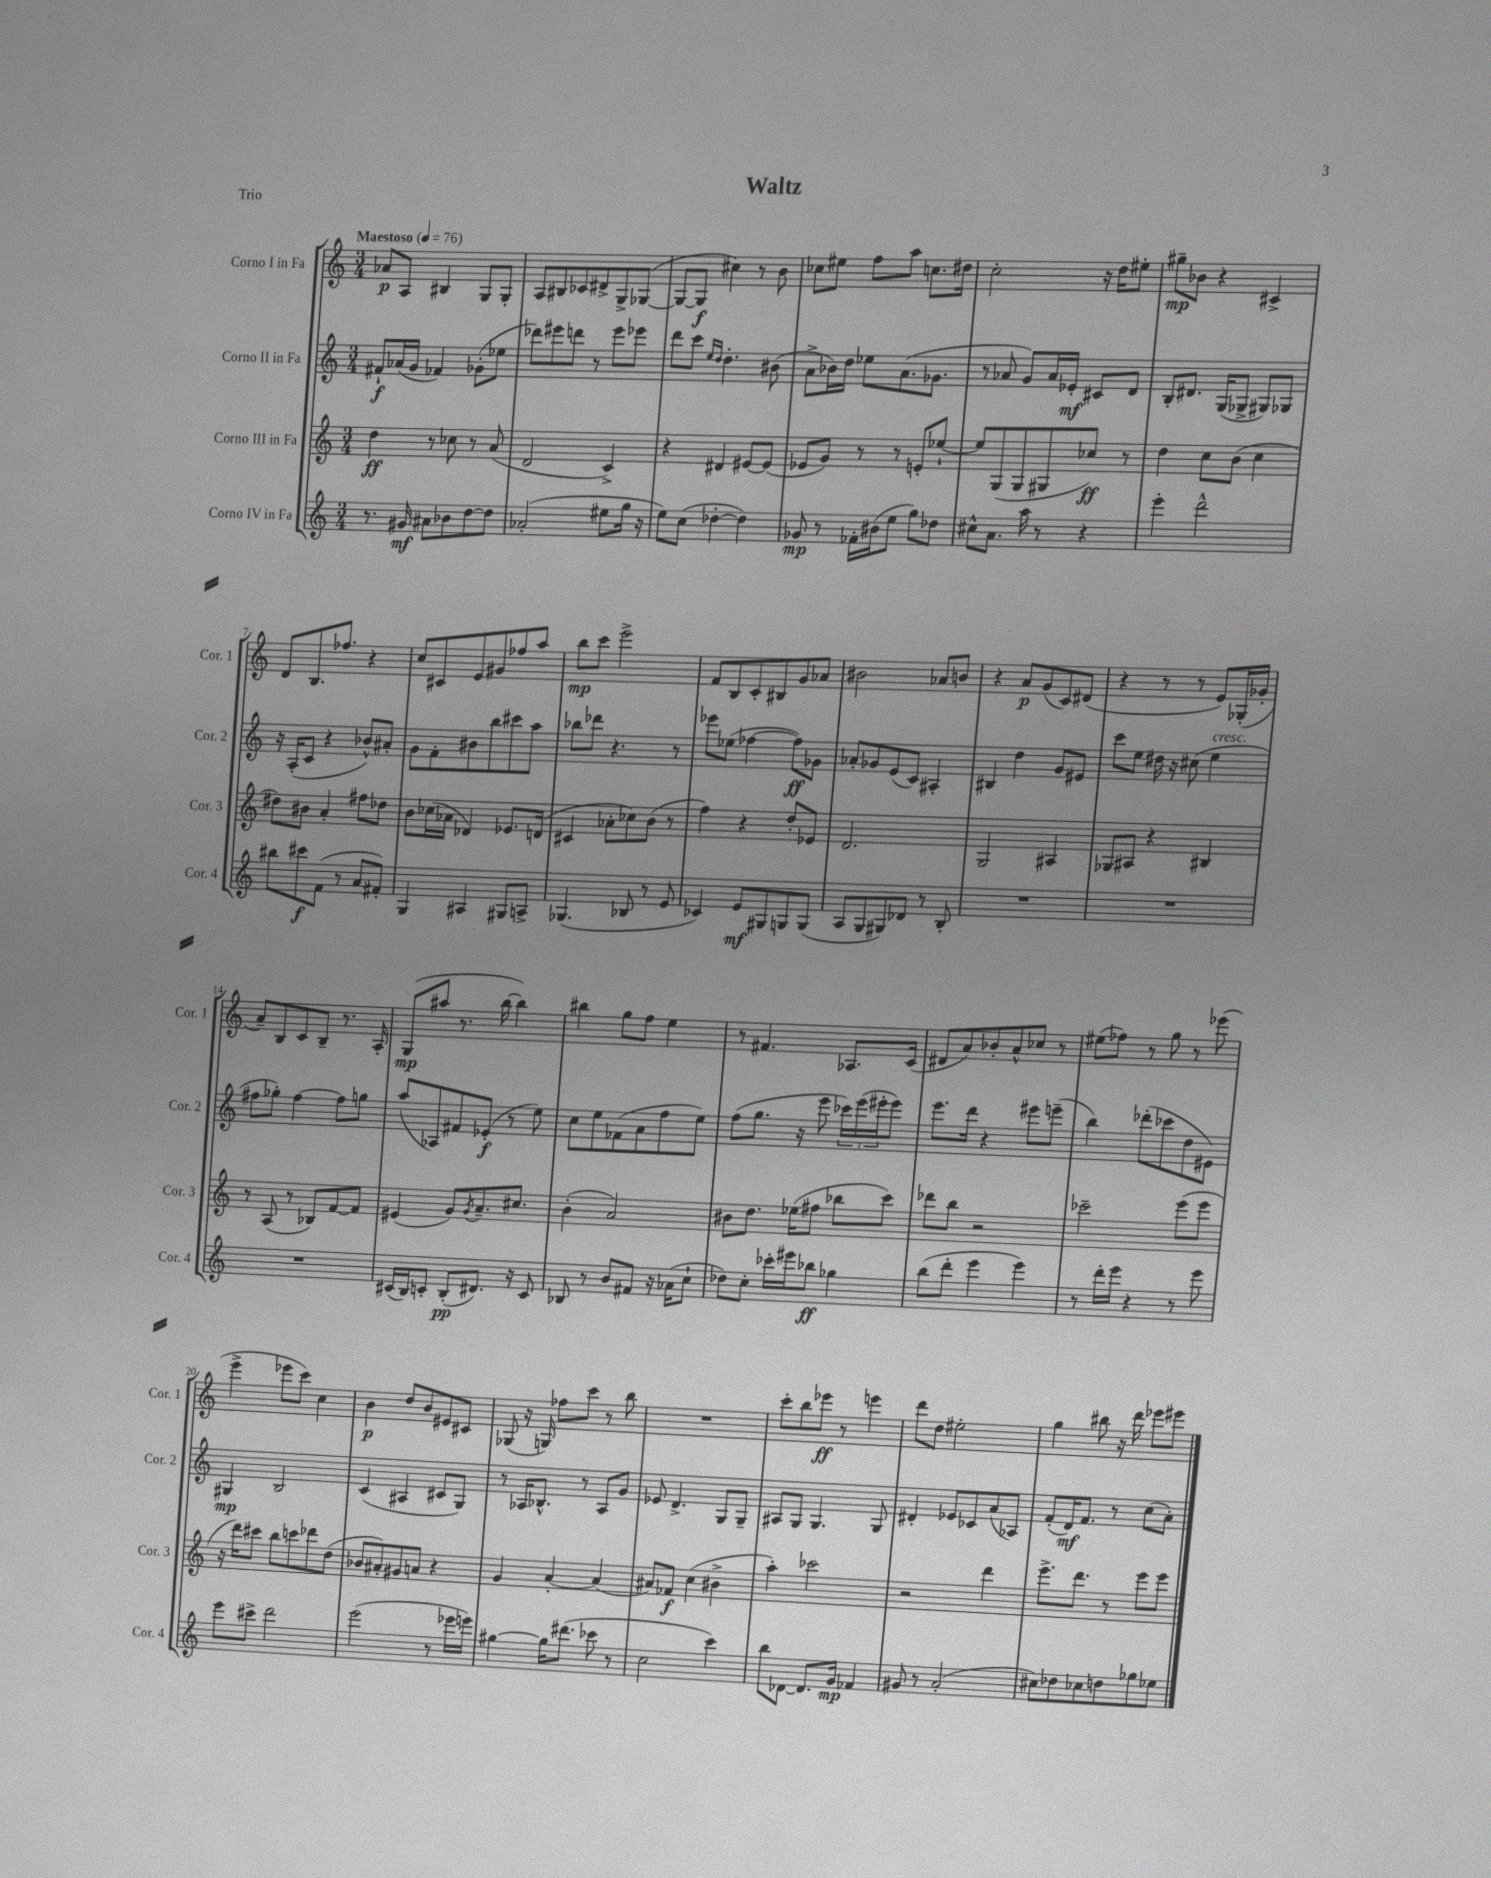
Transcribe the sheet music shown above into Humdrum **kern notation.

**kern	**dynam	**kern	**dynam	**kern	**dynam	**kern	**dynam
*part4	*part4	*part3	*part3	*part2	*part2	*part1	*part1
*staff4	*staff4	*staff3	*staff3	*staff2	*staff2	*staff1	*staff1
*I"Corno IV in Fa	*	*I"Corno III in Fa	*	*I"Corno II in Fa	*	*I"Corno I in Fa	*
*I'Cor. 4	*	*I'Cor. 3	*	*I'Cor. 2	*	*I'Cor. 1	*
*clefG2	*	*clefG2	*	*clefG2	*	*clefG2	*
*k[]	*	*k[]	*	*k[]	*	*k[]	*
*M3/4	*	*M3/4	*	*M3/4	*	*M3/4	*
*MM76	*	*MM76	*	*MM76	*	*MM76	*
=1	=1	=1	=1	=1	=1	=1	=1
!	!	!	!	!	!	!LO:TX:a:B:t=Maestoso	!
8.r	.	4dd\	ff	8f#X`/L	f	8a-X/L	p
.	.	.	.	(16a-X/L	.	8A/J	.
16g#X/	mf	.	.	16g/JJ	.	.	.
8a#X\L	.	8r	.	4f-X/)	.	4B#X/	.
8b-X\	.	8cc-X\	.	.	.	.	.
[8dd\	.	8r	.	(8g-X'\L	.	8G/L	.
8dd\J]	.	(8a/	.	8ee-X\J	.	8G'/J	.
=2	=2	=2	=2	=2	=2	=2	=2
(2a-X'/	.	2d/	.	8ddd-X\L)	.	8A/L	.
.	.	.	.	8eee#X\	.	8B#X/	.
.	.	.	.	8dddn\J	.	8c-X/	.
.	.	.	.	8r	.	8d#X^/	.
8ee#X\L	.	4c^/)	.	8eee#\L	.	8G^/	.
16gg\Jk	.	.	.	8eee-X\J	.	([8G-X/J	.
16r	.	.	.	.	.	.	.
=3	=3	=3	=3	=3	=3	=3	=3
8ee\L)	.	4r	.	8ddd\L	.	8G-/L_	.
(8cc\J	.	.	.	8ccc\J	.	8G-/J]	f
.	.	.	.	16qqee/LL	.	.	.
.	.	.	.	16qqdd/JJ	.	.	.
[4dd-X'\	.	4d#X/	.	4.dd'\	.	4cc#X\)	.
4dd-\])	.	[8e#X/L	.	.	.	8r	.
.	.	(8e#/J]	.	(8b#X\	.	8b\	.
=4	=4	=4	=4	=4	=4	=4	=4
8g-X/	mp	8e-X/L	.	8a^\L	.	8cc-X\L	.
8r	.	8g/J)	.	16b-X\L)	.	8ee#X\J	.
.	.	.	.	16dd\JJ	.	.	.
16f-X'\LL	.	8r	.	8ee-X\L	.	8ff\L	.
(16b#X\J	.	.	.	.	.	.	.
8ee\J	.	8r	.	(8.a\	.	8aa\J	.
8gg\L)	.	8en'/L	.	.	.	8.ccn\L	.
.	.	.	.	8.g-X\J	.	.	.
8dd-X\J	.	[8ee-X`/J	.	.	.	.	.
.	.	.	.	.	.	16dd#X\Jk	.
=5	=5	=5	=5	=5	=5	=5	=5
8cc#X^^\L	.	8ee-/L]	.	8r	.	2cc'\	.
8.a\J	.	(8G/	.	8a-X/	.	.	.
.	.	8G/	.	8g/L)	.	.	.
16aa\	.	.	.	.	.	.	.
8r	.	8G#X/	.	16a-/L	.	.	.
.	.	.	.	16e-X'/JJ	mf	.	.
4r	.	8cc-X/J)	ff	8c#X/L	.	16r	.
.	.	.	.	.	.	16dd\KL	.
.	.	8r	.	8d/J	.	8ee#X'\J	.
=6	=6	=6	=6	=6	=6	=6	=6
4eee'\	.	4dd\	.	8B'/L	.	8gg#X~\L	mp
.	.	.	.	8.d#X/J	.	8b-X\J	.
2ddd^^\	.	8cc\L	.	.	.	4r	.
.	.	.	.	(16G/KL	.	.	.
.	.	(8b\J	.	8G-X^/J	.	.	.
.	.	4cc\	.	8G#X/L)	.	4c#X^/	.
.	.	.	.	8G-X/J	.	.	.
!!LO:LB:g=z
=7	=7	=7	=7	=7	=7	=7	=7
8bb#X\L	.	8dd#X\L)	.	16r	.	8d/L	.
.	.	.	.	(16A'/KL	.	.	.
8ccc#X\	f	8b#X\J	.	8c/J	.	8.B/	.
(8f\J	.	4a'/	.	4r	.	.	.
.	.	.	.	.	.	8.ff-X/J	.
8r	.	.	.	.	.	.	.
8a/L	.	8ff#X\L	.	8b-X^^/L)	.	4r	.
8f#X'/J)	.	8dd-X\J	.	8a#X'/J	.	.	.
=8	=8	=8	=8	=8	=8	=8	=8
4G/	.	8b\L	.	8g\L	.	8cc/L	.
.	.	(16cc-X\L	.	8f'\	.	8c#X/	.
.	.	16a-X\JJ	.	.	.	.	.
4A#X/	.	4d-X/)	.	8b#X\	.	8e/	.
.	.	.	.	8bb\	.	8g#X/	.
8G#X/L	.	8.e-X/L	.	8ccc#X\	.	8ff-X/	.
8An^/J	.	.	.	8aa\J	.	8aa/J	.
.	.	(16dn/Jk	.	.	.	.	.
=9	=9	=9	=9	=9	=9	=9	=9
(4.G-X/	.	4c#X/	.	8bb-X\L	.	8bb\L	mp
.	.	.	.	8ddd-X\J	.	8ccc\J	.
.	.	8a-X'\L	.	4.r	.	2eee^\	.
8B-X/	.	8cc-X\)	.	.	.	.	.
8r	.	(8b\J	.	.	.	.	.
8e/	.	8r	.	8r	.	.	.
=10	=10	=10	=10	=10	=10	=10	=10
4c-X/)	.	4ff\)	.	8eee-X\L	.	8f/L	.
.	.	.	.	(8ee-X\J	.	8B/	.
8e/L	mf	4r	.	[4ff-X\	.	8c'/	.
8G#X/	.	.	.	.	.	8B#X/	.
8Gn/	.	8dd'/L	.	8ff-\L])	ff	8g/	.
(8G/J	.	8e-X/J	.	8g-X\J	.	8a-X/J	.
=11	=11	=11	=11	=11	=11	=11	=11
8A/L	.	2.d/	.	8a-X'/L	.	2b#X\	.
8G/	.	.	.	8g-X/	.	.	.
8G#X/)	.	.	.	(8e/	.	.	.
8d-X/J	.	.	.	8c/J)	.	.	.
8r	.	.	.	4A#X'/	.	8a-X/L	.
8B'/	.	.	.	.	.	8bn/J	.
=12	=12	=12	=12	=12	=12	=12	=12
2.r	.	2G/	.	4B#X/	.	4r	.
.	.	.	.	4dd\	.	8a/L	p
.	.	.	.	.	.	(8g/	.
.	.	4A#X/	.	8g/L	.	8c/)	.
.	.	.	.	8e#X/J	.	(8d#X/J	.
=13	=13	=13	=13	=13	=13	=13	=13
2.r	.	8G-X/L	.	8ccc\L	.	4r	.
.	.	8A#X/J	.	8ee\J	.	.	.
.	.	4r	.	16dd#X\	.	8r	.
.	.	.	.	16r	.	.	.
.	.	.	.	(8cc#X\	.	8r	.
!	!	!	!	!LO:TX:a:i:t=cresc.	!	!	!
.	.	4B#X/	.	4ee\	.	8e/L)	.
.	.	.	.	.	.	(16G-X'/L	.
.	.	.	.	.	.	16g-X'/JJ	.
!!LO:LB:g=z
=14	=14	=14	=14	=14	=14	=14	=14
2.r	.	8r	.	8ff#X\L	.	8a~/L)	.
.	.	(8A/	.	8gg-X'\J)	.	8B/	.
.	.	8r	.	[4ff#\	.	8c/	.
.	.	8B-X/L)	.	.	.	8B~/J	.
.	.	[8f/	.	8ff#\L]	.	8.r	.
.	.	8f/J]	.	8ggn\J	.	.	.
.	.	.	.	.	.	16A'/	.
=15	=15	=15	=15	=15	=15	=15	=15
(16c#X/LL	.	(4e#X/	.	(8aa/L	.	(8G/L	mp
16B/J)	.	.	.	.	.	.	.
8cn'/J	.	.	.	8A-X/)	.	8aa#X/J	.
(8B'/L	pp	8g/L)	.	8f#X/	.	8.r	.
.	.	8qg/	.	.	.	.	.
8.d#X/J)	.	8.a~/	.	(8e-X'/J	f	.	.
.	.	.	.	.	.	[16bb\	.
.	.	.	.	8r	.	4bb\])	.
16r	.	8.cc#X/J	.	.	.	.	.
8c/	.	.	.	8ee\)	.	.	.
=16	=16	=16	=16	=16	=16	=16	=16
8B-X/	.	(4b'\	.	8cc\L	.	4bb#X\	.
8r	.	.	.	8ee\	.	.	.
8b/L	.	2a/)	.	(8f-X\	.	8gg\L	.
8f#X/J	.	.	.	8a\	.	8ff\J	.
16r	.	.	.	8ff\	.	4ee\	.
(16a-X\KL	.	.	.	.	.	.	.
8cc`\J	.	.	.	8ee\J)	.	.	.
=17	=17	=17	=17	=17	=17	=17	=17
8dd-X\L)	.	8b#X\L	.	(8ff\L	.	8r	.
8cc'\J	.	8.dd\J	.	8.gg\J	.	4.f#X/	.
16ccc-X'\LL	.	.	.	.	.	.	.
16eee#X\J	.	(16ee-X\KL	.	16r	.	.	.
8bb-X\J	ff	8ff#X\J	.	8eee\	.	.	.
4gg-X\	.	8bb-X\L	.	24ccc-X\LL)	.	8.A-X/L	.
.	.	.	.	(24eee\	.	.	.
.	.	.	.	24eee#X'\J	.	.	.
.	.	8ccc\J)	.	8eee#\J)	.	.	.
.	.	.	.	.	.	(16c/Jk	.
=18	=18	=18	=18	=18	=18	=18	=18
(8bb\L	.	8ddd-X\L	.	8.eee\L	.	8d#X/L	.
8ddd'\J	.	8bb\J	.	.	.	8a/)	.
.	.	.	.	16ddd\Jk	.	.	.
4eee\	.	2r	.	4r	.	8b-X'/	.
.	.	.	.	.	.	8a^^/	.
4eee\)	.	.	.	8eee#X\L	.	8cc-X/J	.
.	.	.	.	(8eeen~\J	.	8r	.
=19	=19	=19	=19	=19	=19	=19	=19
8r	.	2ccc-X~\	.	4bb\)	.	(8ee#X\L	.
16ddd'\LL	.	.	.	.	.	8ff-X\J)	.
16eee\JJ	.	.	.	.	.	.	.
4r	.	.	.	(8ddd-X'\L	.	8r	.
.	.	.	.	8ccc-X\	.	8gg\	.
8r	.	(8eee\L	.	8dd\	.	8r	.
8eee\	.	8eee\J	.	8e#X\J)	.	(8eee-X\	.
!!LO:LB:g=z
=20	=20	=20	=20	=20	=20	=20	=20
8eee\L	.	16r	.	4G#X/	mp	4eee^\	.
.	.	16ddd\KL)	.	.	.	.	.
8ccc#X^\J	.	8ccc#X\J	.	.	.	.	.
2ddd\	.	8bb\L	.	2B/	.	8eee-X\L	.
.	.	8cccn\	.	.	.	8ccc\J)	.
.	.	8ddd-X\	.	.	.	4cc\	.
.	.	(8dd\J	.	.	.	.	.
=21	=21	=21	=21	=21	=21	=21	=21
(2eee\	.	8b-X/L	.	(4c/	.	4b\	p
.	.	8a#X'/)	.	.	.	.	.
.	.	8g#X/	.	4A#X/	.	8dd/L	.
.	.	8an/J	.	.	.	8b/	.
8r	.	4r	.	8c#X/L	.	8e#X/	.
16eee-X\LL	.	.	.	8G/J)	.	8c#X/J	.
16eeen\JJ)	.	.	.	.	.	.	.
=22	=22	=22	=22	=22	=22	=22	=22
[4gg#X\	.	4g/	.	8r	.	(8G-X/	.
.	.	.	.	16A-X/KL	.	16r	.
.	.	.	.	8.B-X^^/J	.	16Gn/)	.
16gg#\KL]	.	[4a'/	.	.	.	8ff-X\L	.
(8.ddd#X\J	.	.	.	.	.	.	.
.	.	.	.	8r	.	8ccc\J	.
8ccc-X\	.	(4a/]	.	8A-/L	.	8r	.
8r	.	.	.	8g/J	.	8bb\	.
=23	=23	=23	=23	=23	=23	=23	=23
2cc\	.	8a#X/L)	.	8e-X/	.	2.r	.
.	.	8f-X/J	f	4.d^/	.	.	.
.	.	(4cc\	.	.	.	.	.
4ccc\)	.	4b#X^\	.	8G/L	.	.	.
.	.	.	.	8G~/J	.	.	.
=24	=24	=24	=24	=24	=24	=24	=24
8bb\L	.	4aa'\)	.	8A#X/L	.	8ccc'\L	.
[8d-X\J	.	.	.	8G/J	.	8bb\	.
8.d-/L]	.	2ccc-X\	.	4.G/	.	8eee-X\J	ff
.	.	.	.	.	.	8r	.
16g/Jk	mp	.	.	.	.	.	.
4f-X/	.	.	.	.	.	4eeen\	.
.	.	.	.	8G/	.	.	.
=25	=25	=25	=25	=25	=25	=25	=25
8g#X/	.	2r	.	4d#X'/	.	8ddd\L	.
8r	.	.	.	.	.	8dd\J	.
(2a'/	.	.	.	8e-X/L	.	2ee#X'\	.
.	.	.	.	8c-X/	.	.	.
.	.	4ddd\	.	(8a/	.	.	.
.	.	.	.	8A-X/J)	.	.	.
=26	=26	=26	=26	=26	=26	=26	=26
8cc#X\L)	.	8.eee^\L	.	(8f'/L	.	4gg\	.
8dd-X\	.	.	.	16d/K)	mf	.	.
.	.	8.ddd\J	.	8.f/J	.	.	.
8cc-X\	.	.	.	.	.	8bb#X\	.
8ddn\	.	8r	.	8r	.	16r	.
.	.	.	.	.	.	16ddd\	.
8gg-X\	.	8eee\L	.	(8cc\L	.	8eee-X\L	.
8ee-X\J	.	8eee\J	.	8a'\J)	.	8eee#X\J	.
==	==	==	==	==	==	==	==
*-	*-	*-	*-	*-	*-	*-	*-
